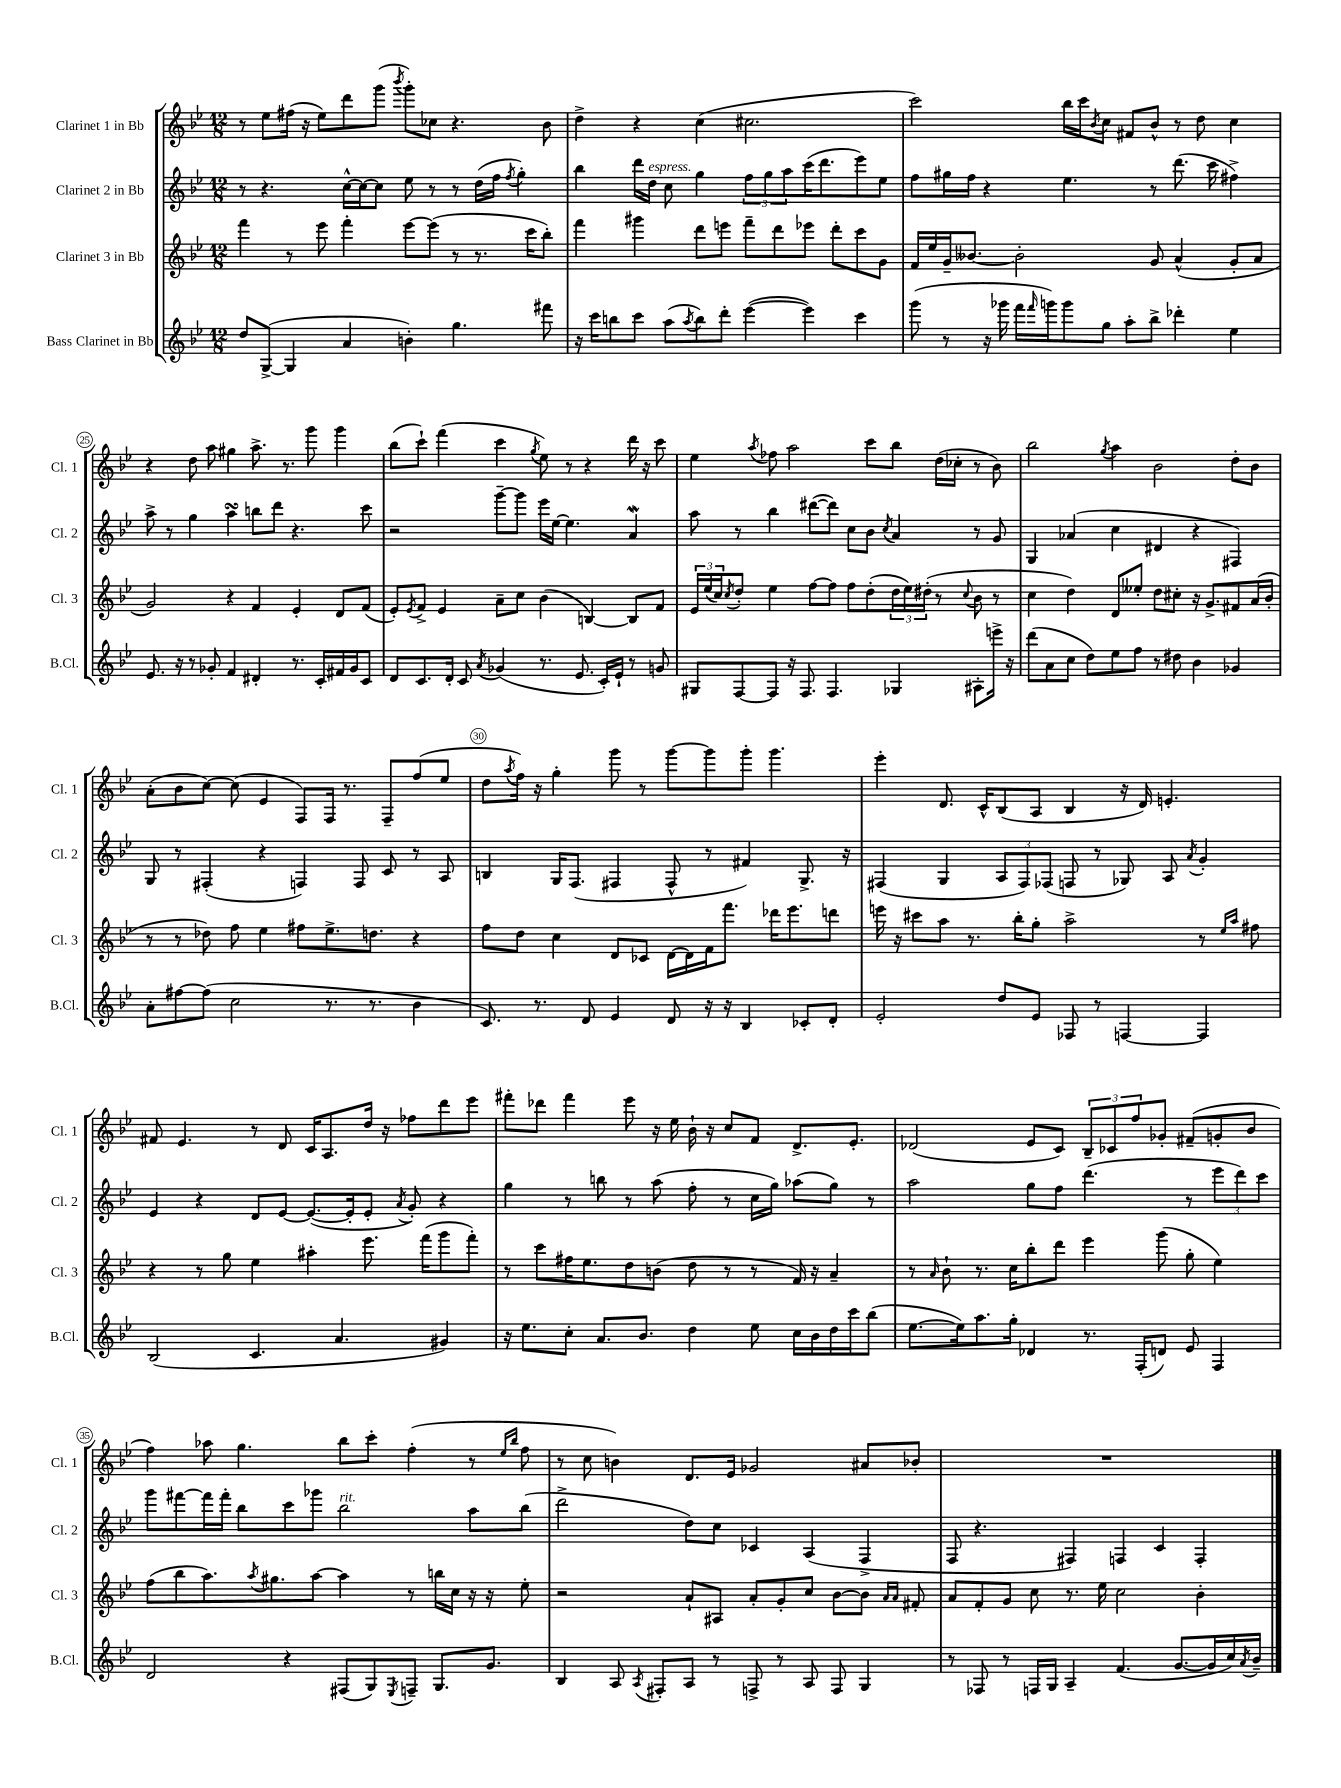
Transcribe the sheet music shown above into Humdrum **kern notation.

**kern	**kern	**kern	**kern
*staff4	*staff3	*staff2	*staff1
*clefG2	*clefG2	*clefG2	*clefG2
*k[b-e-]	*k[b-e-]	*k[b-e-]	*k[b-e-]
*M12/8	*M12/8	*M12/8	*M12/8
8dd	4fff	8r	8r
([8G^	.	4.r	8ee-
4G]	8r	.	(16ff#
.	.	.	16r
.	8eee-	.	8ee-)
4a	4fff'	[16cc^^	8ddd
.	.	16cc_	.
.	.	8cc]	(8ggg
.	.	.	8qbbb-
4b')	[8eee-	8ee-	8ggg')
.	(8eee-]	8r	8cc-
4.gg	8r	8r	4.r
.	8.r	(16dd	.
.	.	16ff	.
.	.	8qff	.
.	.	4gg')	.
.	16ccc	.	.
8fff#	8bb-')	.	8b-
=	=	=	=
16r	4fff	4bb-	4dd^
16ccc	.	.	.
8bb	.	.	.
8ccc	4ggg#	16ddd	4r
.	.	16dd	.
(8aa	.	8cc	.
8qaa	.	.	.
8bb)	8ddd	4gg	(4cc
8ddd'	8eee	.	.
([4eee-	8fff~	12ff	2.cc#
.	.	12gg	.
.	8ddd	.	.
.	.	12aa	.
4eee-])	8eee-	(16ccc	.
.	.	8.ddd	.
.	8ddd'	.	.
4ccc	8ccc	8eee-)	.
.	8g	8ee-	.
=	=	=	=
(8ggg	16f	8ff	2ccc)
.	16ee-	.	.
8r	16g~	16gg#	.
.	[8.b--	16ff	.
16r	.	4r	.
16ggg-	.	.	.
16fff	2b--']	.	.
16qqfff	.	.	.
16ggg)	.	.	.
8ggg	.	4.ee-	16bb-
.	.	.	16ccc
.	.	.	8qb-
8gg	.	.	8cc
8aa'	.	.	8f#
8bb-^	8g	8r	8b-^^
4ddd-'	(4a^^	(8.ddd	8r
.	.	.	8dd
.	.	16ccc	.
4ee-	8g'	4ff#^)	4cc
.	8a	.	.
=	=	=	=
8.e-	2g)	8aa^	4r
.	.	8r	.
16r	.	.	.
8r	.	4gg	8dd
8g-'	.	.	8aa
4f	4r	4aa	4gg#
4d#'	4f	8bb	8.aa^
.	.	8ddd	.
.	.	.	8.r
8.r	4e-'	4.r	.
.	.	.	8ggg
16c'	.	.	.
16f#	8d	.	4ggg
16g-	.	.	.
8c	(8f	8ccc	.
=	=	=	=
8d	8e-')	2r	(8bb-
.	8qe-	.	.
8.c	8f^	.	8ccc`)
.	4e-	.	(4fff
16d'	.	.	.
8c	.	.	.
8qa	.	.	.
(4g-	8a~	[8ggg~	4ccc
.	8cc	8ggg]	.
.	.	.	8qgg
8.r	(4b-	16eee-	8ee-)
.	.	[16ee-	.
.	.	4.ee-]	8r
8.e-	.	.	.
.	[4B)	.	4r
16c')	.	.	.
16e-`	.	.	.
8r	8B]	4a	16ddd
.	.	.	16r
8g	8f	.	8ccc
=	=	=	=
8G#	24e-	8aa	4ee-
.	(24ee-	.	.
.	24cc)	.	.
.	8qcc	.	.
[8F	8dd'	8r	.
.	.	.	8qaa
8F]	4ee-	4bb-	8ff-
16r	.	.	2aa
8.F	.	.	.
.	[8ff	([8ddd#	.
4.F	8ff]	8ddd#])	.
.	8ff	8cc	.
.	(8dd'	8b-	8ccc
.	.	8qcc	.
4G-	24dd	4a	8bb-
.	24ee-)	.	.
.	(24dd#'	.	.
.	8r	.	(16dd
.	.	.	16cc-'
.	8qqcc	.	.
8A#'	8b-	8r	8r
16eee^	8r	8g	8b-)
16r	.	.	.
=	=	=	=
(8ddd	4cc	4G	2bb-
8a	.	.	.
8cc	4dd)	(4a-	.
8dd)	.	.	.
.	.	.	8qgg
8ee-	8d	4cc	4aa
8ff	8ee--'	.	.
8r	8dd	4d#	2b-
8dd#	8cc#'	.	.
4b-	16r	4r	.
.	8.g^	.	.
4g-	8f#	4F#)	8dd'
.	(16a	.	8b-
.	16b-'	.	.
=	=	=	=
8a'	8r	8G	(8a'
[8ff#	8r	8r	8b-
(8ff#]	8dd-)	(4F#'	[8cc)
2cc	8ff	.	(8cc]
.	4ee-	4r	4e-
.	8ff#	4F)	8F)
8.r	8.ee-^	.	16F
.	.	.	8.r
.	.	8F	.
8.r	8.dd	.	.
.	.	8c	8F~
4b-	4r	8r	(8ff
.	.	8A	8ee-
=	=	=	=
8.c)	8ff	4B	8dd
.	.	.	8qaa
.	8dd	.	16ff)
8.r	.	.	16r
.	4cc	16G	4gg'
.	.	(8.F	.
8d	.	.	.
4e-	8d	4F#	8ggg
.	8c-	.	8r
8d	[16d	8F#^^	[8ggg
.	16d]	.	.
16r	16f	8r	8ggg]
16r	8.fff	.	.
4B-	.	4f#)	8ggg'
.	16ddd-	.	4.ggg
.	8.eee-	.	.
8c-'	.	8.G^	.
8d'	8ddd	.	.
.	.	16r	.
=	=	=	=
2e-'	16eee	(4F#	4eee-'
.	16r	.	.
.	8ccc#	.	.
.	8aa	4G	8.d
.	8.r	.	.
.	.	.	16c^^
8dd	.	12A	(8B-
.	16bb-'	.	.
.	.	12F#)	.
8e-	8gg'	.	8A
.	.	(12F-	.
8F-	2aa^	8F	4B-
8r	.	8r	.
[4F	.	8G-)	16r
.	.	.	16d)
.	.	8A	4.e'
.	.	8qa	.
4F]	8r	4g'	.
.	16qqee-	.	.
.	16qqaa	.	.
.	8ff#	.	.
=	=	=	=
(2B-	4r	4e-	8f#
.	.	.	4.e-
.	8r	4r	.
.	8gg	.	.
4.c	4ee-	8d	8r
.	.	[8e-	8d
.	4aa#'	(8.e-_	16c
.	.	.	8.A
4.a	.	.	.
.	.	16e-']	.
.	8.eee-	8e-'	16dd
.	.	.	16r
.	.	8qa	.
.	.	8g')	8ff-
.	(16fff	.	.
4g#)	8ggg	4r	8ddd
.	8fff')	.	8eee-
=	=	=	=
16r	8r	4gg	8fff#'
8.ee-	.	.	.
.	8ccc	.	8ddd-
8cc'	16ff#	8r	4fff#
.	8.ee-	.	.
8.a	.	8bb	.
.	8dd	8r	8eee-
8.b-	.	.	.
.	(8b	(8aa	16r
.	.	.	16ee-
4dd	8dd	8ff'	16b-`
.	.	.	16r
.	8r	8r	8cc
8ee-	8r	16cc	8f
.	.	16gg)	.
16cc	16f)	(8aa-	8.d^
16b-	16r	.	.
16dd	4a~	8gg)	.
16ccc	.	.	8.e-'
(8bb-	.	8r	.
=	=	=	=
[8.ee-	8r	2aa	(2d-
.	16qqa	.	.
.	8b-`	.	.
16ee-])	.	.	.
8.aa	8.r	.	.
16gg'	16cc	.	.
4d-	8bb-'	8gg	8e-
.	8ddd	8ff	8c)
8.r	4eee-	(4.ddd	12B-~
.	.	.	12c-
.	.	.	12ff
(16F'	.	.	.
8d)	(8ggg	.	8g-'
8e-	8gg'	8r	(8f#~
4F	4ee-)	12eee-	8g'
.	.	12ddd)	.
.	.	.	8b-
.	.	12ccc	.
=	=	=	=
2d	(8ff	8ggg	4ff)
.	8bb-	[8fff#	.
.	8.aa)	16fff#]	8aa-
.	.	16fff#'	.
.	.	8bb-	4.gg
.	8qaa	.	.
.	8.gg#	.	.
4r	.	8ccc	.
.	[8aa	8ggg-	.
(8F#	4aa]	2bb-	8bb-
8G)	.	.	8ccc'
8qE-	.	.	.
8F~	8r	.	(4ff'
8.G	16bb	.	.
.	16cc	.	.
.	16r	8aa	8r
8.g	16r	.	.
.	.	.	16qqee-
.	.	.	16qqbb-
.	8ee-'	(8bb-	8ff
=	=	=	=
4B-	2r	2ddd^	8r
.	.	.	8cc
8A	.	.	4b)
8qA	.	.	.
8F#'	.	.	.
8A	8a`	8dd)	8.d
8r	8A#	8cc	.
.	.	.	16e-
8F^	8a'	4c-	2g-
8r	8g'	.	.
8A	8cc	(4A	.
8F	[8b-	.	.
4G	8b-]	4F^	8a#
.	16qqa	.	.
.	16qqa	.	.
.	8f#'	.	8b-'
=	=	=	=
8r	8a	8F	1.r
8F-	8f'	4.r	.
8r	8g	.	.
16F	8cc	.	.
16G	.	.	.
4A~	8.r	4F#)	.
.	16ee-	.	.
(4.f	2cc	4F	.
.	.	4c	.
[8.g	.	.	.
.	4b-'	4F'	.
16g]	.	.	.
16cc)	.	.	.
8qa	.	.	.
16b-~	.	.	.
==	==	==	==
*-	*-	*-	*-
